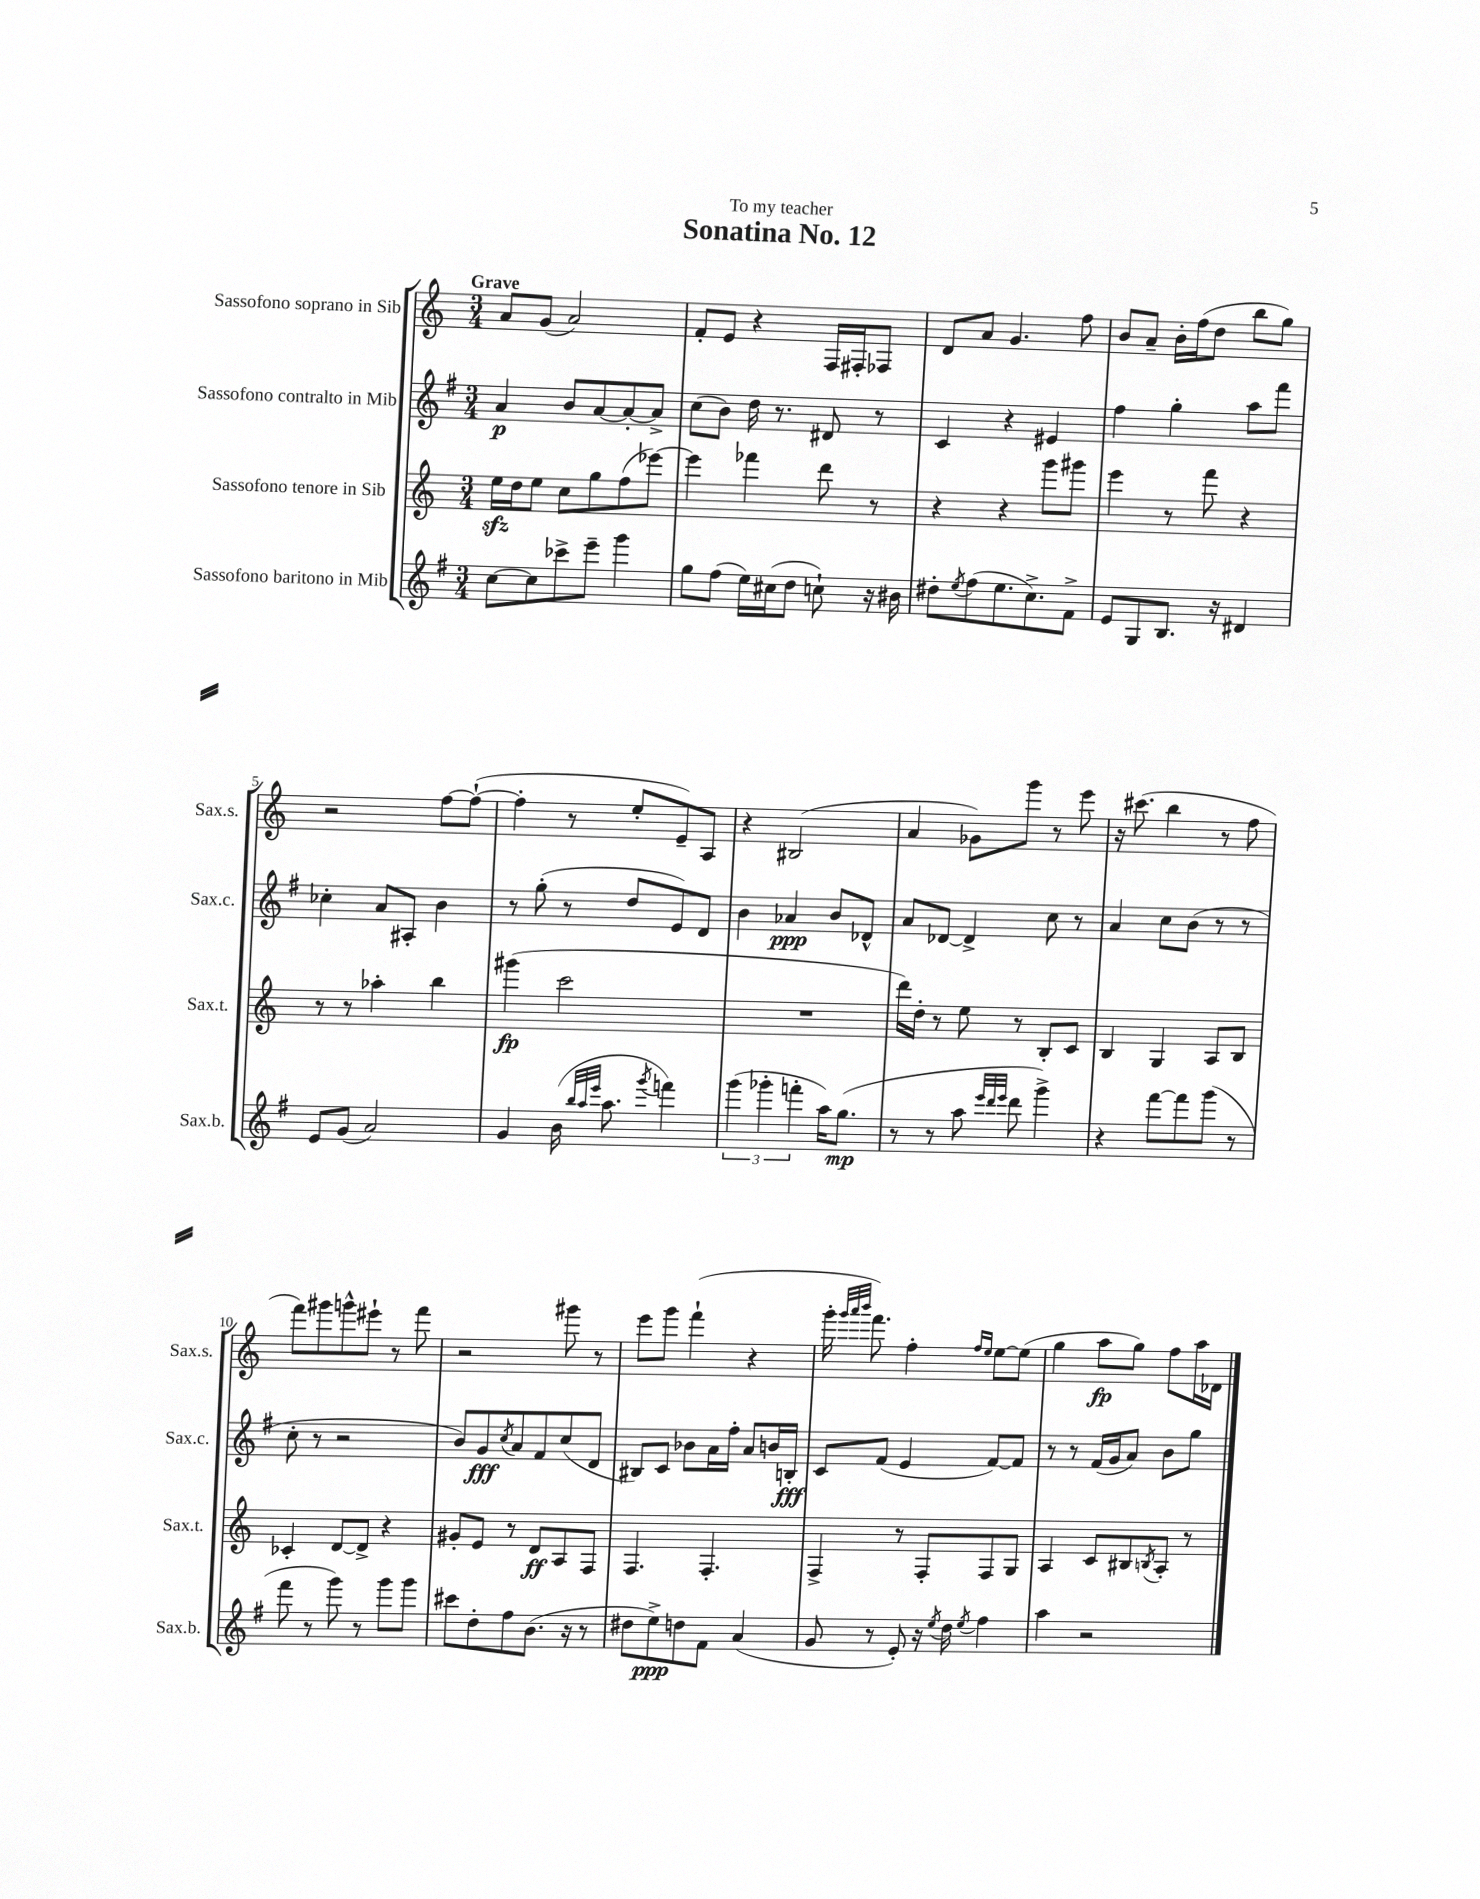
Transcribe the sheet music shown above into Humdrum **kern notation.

**kern	**dynam	**kern	**dynam	**kern	**dynam	**kern	**dynam
*part4	*part4	*part3	*part3	*part2	*part2	*part1	*part1
*staff4	*staff4	*staff3	*staff3	*staff2	*staff2	*staff1	*staff1
*I"Sassofono baritono in Mib	*	*I"Sassofono tenore in Sib	*	*I"Sassofono contralto in Mib	*	*I"Sassofono soprano in Sib	*
*I'Sax.b.	*	*I'Sax.t.	*	*I'Sax.c.	*	*I'Sax.s.	*
*clefG2	*	*clefG2	*	*clefG2	*	*clefG2	*
*k[f#]	*	*k[]	*	*k[f#]	*	*k[]	*
*M3/4	*	*M3/4	*	*M3/4	*	*M3/4	*
=1	=1	=1	=1	=1	=1	=1	=1
!	!	!	!	!	!	!LO:TX:a:B:t=Grave	!
[8cc\L	.	16eezz\LL	.	4a/	p	8a/L	.
.	.	16dd\J	.	.	.	.	.
8cc\]	.	8ee\J	.	.	.	(8g/J	.
8ccc-X^\	.	8cc\L	.	8b/L	.	2a/)	.
8eee~\J	.	8gg\	.	[8a/	.	.	.
4ggg\	.	(8ff\	.	8a'/_	.	.	.
.	.	[8eee-X\J)	.	8a^/J]	.	.	.
=2	=2	=2	=2	=2	=2	=2	=2
8gg\L	.	4eee-\]	.	(8cc\L	.	8f'/L	.
(8ff#\J	.	.	.	8b\J)	.	8e/J	.
16ee\LL)	.	4fff-X\	.	16dd\	.	4r	.
(16cc#X\J	.	.	.	8.r	.	.	.
8dd\J	.	.	.	.	.	.	.
8ccn`\)	.	8ddd\	.	8d#X/	.	16F/LL	.
.	.	.	.	.	.	16F#X'/J	.
16r	.	8r	.	8r	.	8F-X/J	.
16b#X\	.	.	.	.	.	.	.
=3	=3	=3	=3	=3	=3	=3	=3
8dd#X'\L	.	4r	.	4c/	.	8d/L	.
8qee/	.	.	.	.	.	.	.
(8ff#\	.	.	.	.	.	8a/J	.
8.ee\	.	4r	.	4r	.	4.g/	.
8.cc^\)	.	.	.	.	.	.	.
.	.	8ggg\L	.	4e#X/	.	.	.
8f#^\J	.	8ggg#X\J	.	.	.	8ff\	.
=4	=4	=4	=4	=4	=4	=4	=4
8e/L	.	4eee\	.	4ff#\	.	8b/L	.
8G/	.	.	.	.	.	8a~/J	.
8.B/J	.	8r	.	4gg'\	.	16b'\LL	.
.	.	.	.	.	.	(16ff\J	.
.	.	8fff\	.	.	.	8dd\J	.
16r	.	.	.	.	.	.	.
4d#X/	.	4r	.	8aa\L	.	8bb\L	.
.	.	.	.	8fff#\J	.	8gg\J)	.
!!LO:LB:g=z
=5	=5	=5	=5	=5	=5	=5	=5
8e/L	.	8r	.	4cc-X'\	.	2r	.
(8g/J	.	8r	.	.	.	.	.
2a/)	.	4aa-X'\	.	8a/L	.	.	.
.	.	.	.	8A#X'/J	.	.	.
.	.	4bb\	.	4b\	.	[8ff\L	.
.	.	.	.	.	.	(8ff`\J_	.
=6	=6	=6	=6	=6	=6	=6	=6
4g/	.	(4ggg#X\	fp	8r	.	4ff'\]	.
.	.	.	.	(8gg'\	.	.	.
(16b\	.	2ccc\	.	8r	.	8r	.
32qqbb/LLL	.	.	.	.	.	.	.
32qqaa/	.	.	.	.	.	.	.
32qqeee/JJJ	.	.	.	.	.	.	.
8.aa\	.	.	.	.	.	.	.
.	.	.	.	8dd/L	.	8ee'/L	.
8qggg/	.	.	.	.	.	.	.
4fffn\)	.	.	.	8e/)	.	8e~/)	.
.	.	.	.	8d/J	.	8A/J	.
=7	=7	=7	=7	=7	=7	=7	=7
(6ggg\	.	2.r	.	4b\	.	4r	.
6ggg-X'\	.	.	.	.	.	.	.
.	.	.	.	4a-X/	ppp	(2B#X/	.
6fffn'\	.	.	.	.	.	.	.
16aa\KL)	.	.	.	8b/L	.	.	.
(8.gg\J	mp	.	.	.	.	.	.
.	.	.	.	8d-X^^/J	.	.	.
=8	=8	=8	=8	=8	=8	=8	=8
8r	.	16ddd\LL)	.	8a/L	.	4a/	.
.	.	16dd'\JJ	.	.	.	.	.
8r	.	8r	.	[8d-X/J	.	.	.
8aa\	.	8ee\	.	4d-^/]	.	8g-X\L)	.
32qqeee/LLL	.	.	.	.	.	.	.
32qqddd/	.	.	.	.	.	.	.
32qqeee/JJJ	.	.	.	.	.	.	.
8ddd\	.	8r	.	.	.	8ggg\J	.
4ggg^\)	.	8B'/L	.	8cc\	.	8r	.
.	.	8c/J	.	8r	.	8eee\	.
=9	=9	=9	=9	=9	=9	=9	=9
4r	.	4B/	.	4a/	.	16r	.
.	.	.	.	.	.	(8.ccc#X\	.
[8fff#\L	.	4G/	.	8cc\L	.	4bb\	.
8fff#\]	.	.	.	(8b\J	.	.	.
(8ggg\J	.	8A/L	.	8r	.	8r	.
8r	.	8B/J	.	8r	.	8ff\	.
!!LO:LB:g=z
=10	=10	=10	=10	=10	=10	=10	=10
8fff#\	.	4c-X'/	.	8cc'\	.	8fff\L)	.
8r	.	.	.	8r	.	8ggg#X\	.
8ggg\)	.	[8d/L	.	2r	.	8gggn^^\	.
8r	.	8d^/J]	.	.	.	8eee#X`\J	.
8ggg\L	.	4r	.	.	.	8r	.
8ggg\J	.	.	.	.	.	8fff\	.
=11	=11	=11	=11	=11	=11	=11	=11
8ccc#X\L	.	8g#X'/L	.	8b/L)	.	2r	.
8dd'\	.	8e/J	.	8g/	fff	.	.
.	.	.	.	8qcc/	.	.	.
8ff#\	.	8r	.	8a/	.	.	.
(8.b\J	.	8d/L	ff	8f#/	.	.	.
.	.	8A/	.	(8cc/	.	8ggg#X\	.
16r	.	.	.	.	.	.	.
8r	.	8F/J	.	8d/J	.	8r	.
=12	=12	=12	=12	=12	=12	=12	=12
8dd#X\L	.	4.F/	.	8B#X/L)	.	8eee\L	.
8ee^\)	ppp	.	.	8c/J	.	8ggg\J	.
8ddn\	.	.	.	8b-X\L	.	(4fff`\	.
8f#\J	.	4.F'/	.	16a\L	.	.	.
.	.	.	.	16ff#'\JJ	.	.	.
(4a/	.	.	.	8a/L	.	4r	.
.	.	.	.	16bn/L	.	.	.
.	.	.	.	16Bn'/JJ	fff	.	.
=13	=13	=13	=13	=13	=13	=13	=13
8g/	.	4F^/	.	8c/L	.	16ggg'\	.
.	.	.	.	.	.	32qqggg/LLL	.
.	.	.	.	.	.	32qqaaa/	.
.	.	.	.	.	.	32qqbbb/JJJ	.
.	.	.	.	.	.	8.fff\)	.
8r	.	.	.	(8f#/J	.	.	.
8e'/)	.	8r	.	4e/	.	4ff'\	.
16r	.	8F'/L	.	.	.	.	.
8qee/	.	.	.	.	.	.	.
16dd\	.	.	.	.	.	.	.
.	.	.	.	.	.	16qqff/LL	.
8qee/	.	.	.	.	.	16qqee/JJ	.
4ff#\	.	8F/	.	[8f#/L)	.	[8ee\L	.
.	.	8G/J	.	8f#/J]	.	(8ee\J]	.
=14	=14	=14	=14	=14	=14	=14	=14
4aa\	.	4A/	.	8r	.	4gg\	.
.	.	.	.	8r	.	.	.
2r	.	8c/L	.	(16f#/LL	.	8aa\L	fp
.	.	.	.	16g/J	.	.	.
.	.	8B#X/	.	8a/J)	.	8gg\J)	.
.	.	8qBn/	.	.	.	.	.
.	.	8A'/J	.	8b\L	.	8ff\L	.
.	.	8r	.	8gg\J	.	16aa\L	.
.	.	.	.	.	.	16d-X\JJ	.
==	==	==	==	==	==	==	==
*-	*-	*-	*-	*-	*-	*-	*-
